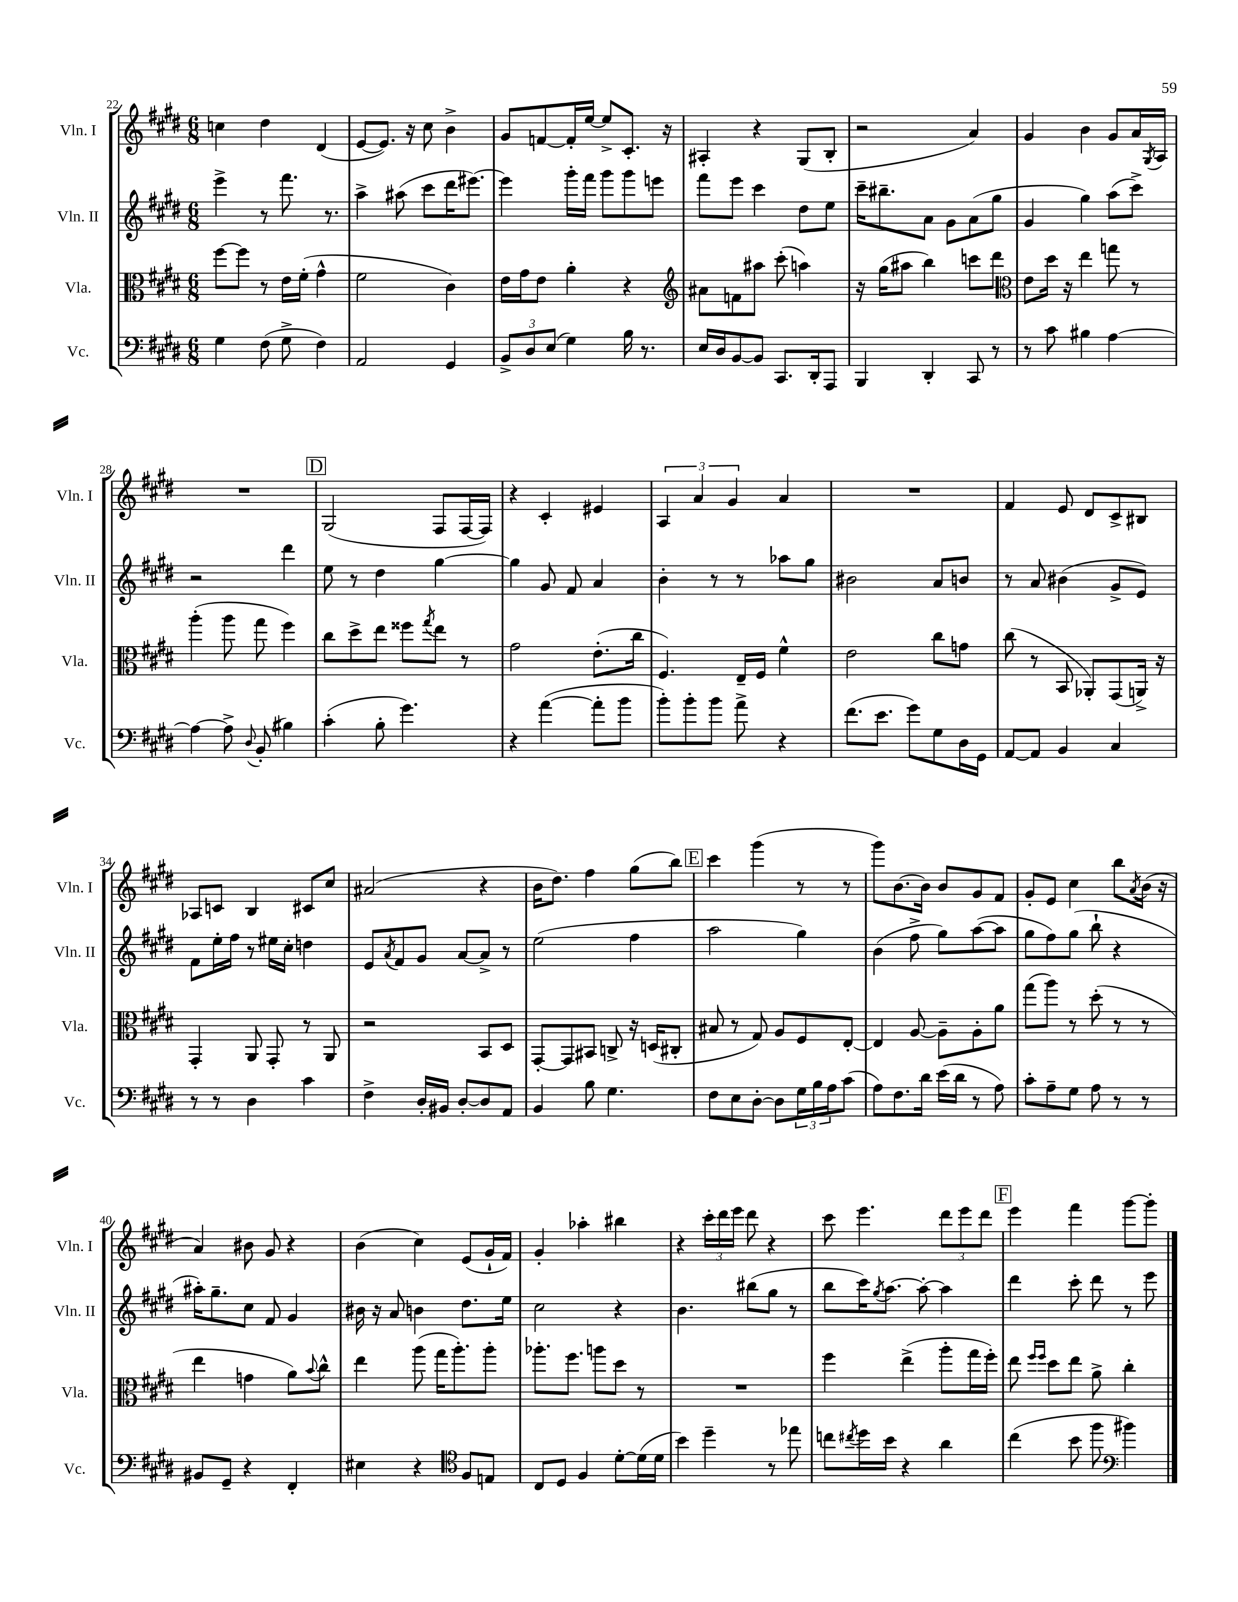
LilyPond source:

<<
\new StaffGroup <<
\new Staff = "s0" \with { instrumentName = "Vln. I" shortInstrumentName = "Vln. I" } {
    \clef treble \key e \major \numericTimeSignature \time 6/8
    c''4 dis''4 dis'4( |
    e'8~ e'8.) r16 cis''8 b'4-> |
    gis'8 f'8~ f'16-. e''16~ e''8-> cis'8.-. r16 |
    ais4-. r4 gis8( b8-. |
    r2 a'4) |
    gis'4 b'4 gis'8 a'16 \acciaccatura { gis8 } a16 |
    R2. |
    \mark \markup { \box "D" } gis2( fis8 fis16~ fis16) |
    r4 cis'4-. eis'4 |
    \tuplet 3/2 { a4 a'4 gis'4 } a'4 |
    R2. |
    fis'4 e'8 dis'8 cis'8-> bis8 |
    aes8 c'8 b4 cis'8 cis''8 |
    ais'2( r4 |
    b'16 dis''8.) fis''4 gis''8( b''8) |
    \mark \markup { \box "E" } cis'''4 gis'''4( r8 r8 |
    gis'''8) b'8.~ b'16 b'8 gis'8 fis'8 |
    gis'8-. e'8 cis''4 b''8 \acciaccatura { a'8 } b'16( r16 |
    a'4) bis'8 gis'8 r4 |
    b'4( cis''4) e'8( gis'16-! fis'16) |
    gis'4-. aes''4-. bis''4 |
    r4 \tuplet 3/2 { cis'''16-. dis'''16 e'''16 } dis'''8 r4 |
    cis'''8 e'''4. \tuplet 3/2 { dis'''8 e'''8 dis'''8 } |
    \mark \markup { \box "F" } e'''4 fis'''4 gis'''8~ gis'''8-. \bar "|." |
}
\new Staff = "s1" \with { instrumentName = "Vln. II" shortInstrumentName = "Vln. II" } {
    \clef treble \key e \major \numericTimeSignature \time 6/8
    e'''4-> r8 fis'''8. r8. |
    a''4-> ais''8( cis'''8 dis'''16 eis'''8.~) |
    eis'''4 gis'''16-. fis'''16 gis'''8 gis'''8 e'''8 |
    fis'''8 e'''8 cis'''4 dis''8 e''8 |
    cis'''16-- bis''8.-- a'8 gis'8 a'8( gis''8 |
    gis'4 gis''4) a''8( cis'''8->) |
    r2 dis'''4 |
    \mark \markup { \box "D" } e''8 r8 dis''4 gis''4~ |
    gis''4 gis'8 fis'8 a'4 |
    b'4-. r8 r8 aes''8 gis''8 |
    bis'2 a'8 b'8 |
    r8 a'8 bis'4( gis'8-> e'8) |
    fis'8 e''16-. fis''16 r8 eis''16 cis''16-. d''4 |
    e'8 \acciaccatura { a'8 } fis'8 gis'8 a'8~ a'8-> r8 |
    e''2( fis''4 |
    \mark \markup { \box "E" } a''2 gis''4) |
    b'4( fis''8-> gis''8) a''8~( a''8 |
    gis''8 fis''8) gis''8( b''8-! r4 |
    ais''16-.) gis''8.-- cis''8 fis'8 gis'4 |
    bis'16 r16 a'8 b'4 dis''8. e''16 |
    cis''2 r4 |
    b'4. bis''8( gis''8 r8 |
    b''8 cis'''16) \acciaccatura { gis''8 } a''8.~ a''8~-. a''4 |
    \mark \markup { \box "F" } dis'''4 cis'''8-. dis'''8 r8 e'''8 \bar "|." |
}
\new Staff = "s2" \with { instrumentName = "Vla." shortInstrumentName = "Vla." } {
    \clef alto \key e \major \numericTimeSignature \time 6/8
    fis''8~ fis''8 r8 e'16 fis'16-.( gis'4-^ |
    fis'2 cis'4) |
    e'16 gis'16 e'8 a'4-. r4 |
    \clef treble ais'8 f'8 ais''8 cis'''8-.( a''4) |
    r16 gis''16( ais''8 b''4) c'''8 dis'''8 |
    \clef alto e'8 dis''16 r16 e''4 g''8 r8 |
    a''4-.( a''8 gis''8 fis''4) |
    \mark \markup { \box "D" } cis''8 dis''8-> e''8 fisis''8 \acciaccatura { gis''8 } e''8 r8 |
    gis'2 e'8.-.( cis''16 |
    fis4.) e16-- fis16 fis'4-^ |
    e'2 cis''8 g'8 |
    cis''8( r8 b,8 aes,8-.) gis,8( a,16->) r16 |
    gis,4-. a,8 gis,8-. r8 a,8 |
    r2 b,8 dis8 |
    gis,8~-. gis,8 bis,8 c8-> r16 d16( cis8-. |
    \mark \markup { \box "E" } bis8 r8 gis8) a8 fis8 e8~-. |
    e4 a8~ a8-- a8-. a'8 |
    gis''8( a''8) r8 dis''8-.( r8 r8 |
    e''4 g'4 a'8) \appoggiatura { b'8 } cis''8-^ |
    e''4 a''8( gis''16 a''8.-.) a''8-. |
    aes''8.-. fis''8. a''8 dis''8 r8 |
    R2. |
    fis''4 e''4->( a''8-. gis''16 fis''16-.) |
    \mark \markup { \box "F" } e''8 \grace { fis''16 fis''16 } dis''8 e''8 a'8-> cis''4-. \bar "|." |
}
\new Staff = "s3" \with { instrumentName = "Vc." shortInstrumentName = "Vc." } {
    \clef bass \key e \major \numericTimeSignature \time 6/8
    gis4 fis8( gis8-> fis4) |
    a,2 gis,4 |
    \tuplet 3/2 { b,8-> dis8 e8( } gis4) b16 r8. |
    e16 dis16 b,8~ b,8 cis,8. dis,16-. a,,8 |
    b,,4 dis,4-. cis,8 r8 |
    r8 cis'8 bis4 a4~ |
    a4~ a8-> \appoggiatura { dis8 } b,8-.( bis4) |
    \mark \markup { \box "D" } cis'4-.( b8-. gis'4.) |
    r4 a'4~( a'8-. b'8 |
    b'8-.) b'8-. b'8 a'8-> r4 |
    fis'8.( e'8. gis'8) gis8 dis16 gis,16 |
    a,8~ a,8 b,4 cis4 |
    r8 r8 dis4 cis'4 |
    fis4-> dis16-. bis,16 dis8~-. dis8 a,8 |
    b,4 b8 gis4. |
    \mark \markup { \box "E" } fis8 e8 dis8~-. dis8 \tuplet 3/2 { gis16 b16 a16 } cis'8( |
    a8) fis8. dis'16 e'16( dis'16 r8 a8) |
    cis'8-. a8-- gis8 a8 r8 r8 |
    bis,8 gis,8-- r4 fis,4-. |
    eis4 r4 \clef tenor fis8 e8 |
    cis8 dis8 fis4 dis'8~-. dis'16( dis'16 |
    b'4) dis''4-- r8 ees''8 |
    c''8 \acciaccatura { cis''8 } dis''16 b'16 r4 a'4 |
    \mark \markup { \box "F" } cis''4( b'8 fis''8 \clef bass bis'4) \bar "|." |
}
>>
>>
\layout { \context { \Score currentBarNumber = #22 } }
